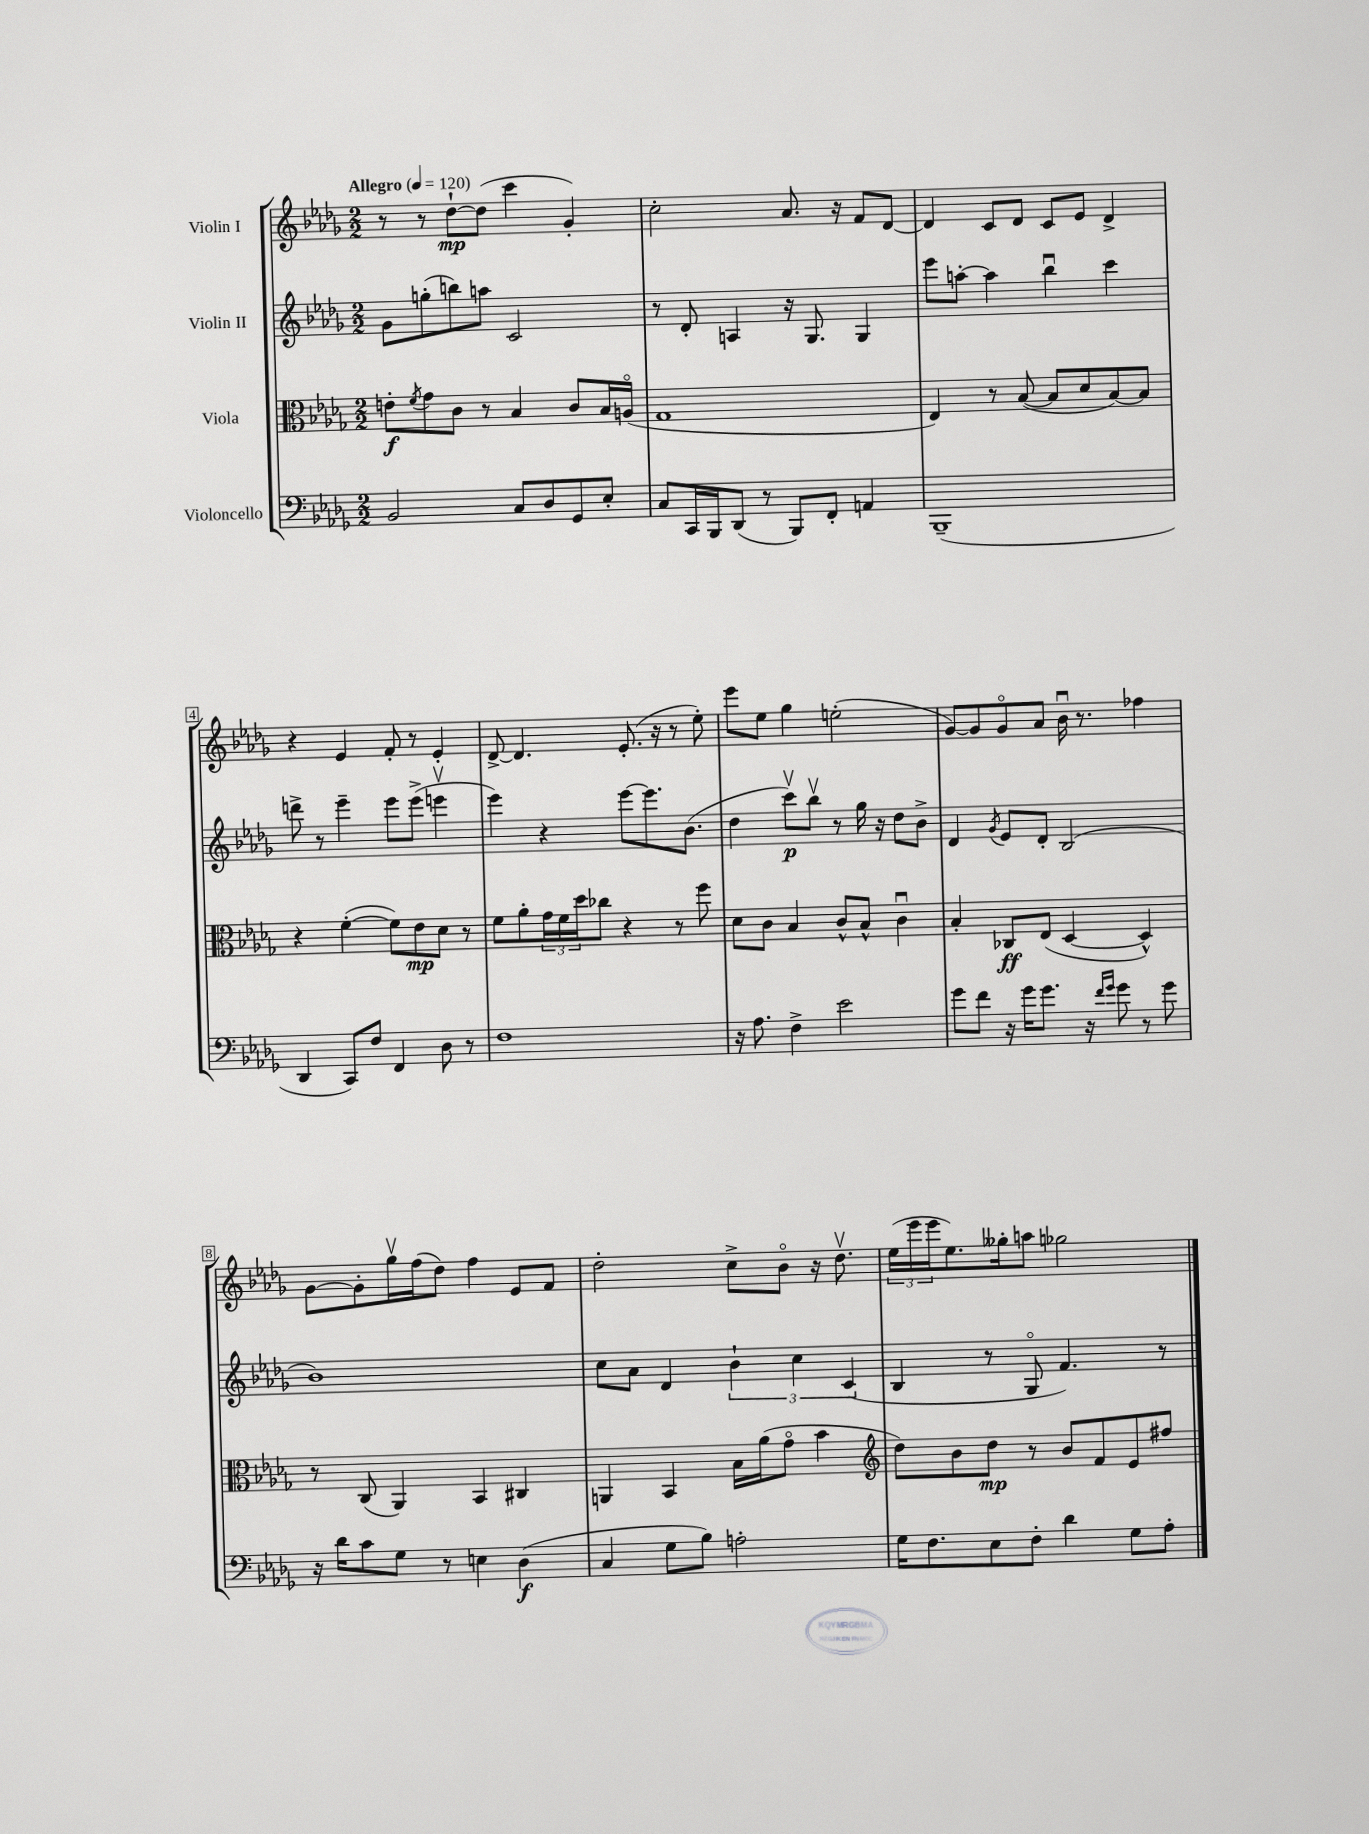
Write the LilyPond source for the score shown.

<<
\new StaffGroup <<
\new Staff = "s0" \with { instrumentName = "Violin I" } {
    \clef treble \key des \major \numericTimeSignature \time 2/2 \tempo "Allegro" 4 = 120
    r8 r8 des''8~-!\mp des''8( c'''4 ges'4-.) |
    c''2-. aes'8. r16 f'8 des'8~ |
    des'4 c'8 des'8 c'8 ees'8 des'4-> |
    r4 ees'4 f'8-. r8 ees'4-. |
    des'8~-> des'4. ees'8.-.( r16 r8 ees''8-.) |
    ees'''8 ees''8 ges''4 e''2-.( |
    ges'8~) ges'8 ges'8\flageolet aes'8 bes'16\downbow r8. fes''4 |
    ges'8~ ges'8-. ges''16\upbow f''16( des''8) f''4 ees'8 f'8 |
    des''2-. c''8-> bes'8\flageolet r16 des''8.\upbow |
    \tuplet 3/2 { ees''16( ees'''16 ees'''16 } ees''8.) geses''16-. a''8 ges''2 \bar "|." |
}
\new Staff = "s1" \with { instrumentName = "Violin II" } {
    \clef treble \key des \major \numericTimeSignature \time 2/2
    ges'8 g''8-.( b''8) a''8 c'2 |
    r8 des'8-. a4 r16 ges8. ges4 |
    ees'''8 a''8~-. a''4 bes''4\downbow c'''4 |
    d'''8-> r8 ees'''4-- ees'''8 ees'''8->( e'''4\upbow |
    ees'''4) r4 ees'''8~ ees'''8. bes'8.( |
    des''4 c'''8\upbow\p) bes''8\upbow r8 ges''16 r16 des''8 bes'8-> |
    des'4 \acciaccatura { ges'8 } ees'8 des'8-. bes2( |
    bes'1) |
    c''8 aes'8 des'4 \tuplet 3/2 { bes'4-! c''4 c'4( } |
    bes4 r8 ges8\flageolet f'4.) r8 \bar "|." |
}
\new Staff = "s2" \with { instrumentName = "Viola" } {
    \clef alto \key des \major \numericTimeSignature \time 2/2
    e'8-.\f \acciaccatura { f'8 } ges'8 c'8 r8 bes4 c'8 bes16 a16\flageolet( |
    ges1 |
    ees4) r8 bes8~( bes8 des'8 bes8~) bes8 |
    r4 f'4~-.( f'8) ees'8\mp des'8 r8 |
    f'8 aes'8-. \tuplet 3/2 { ges'16 f'16 des''16 } ces''8 r4 r8 f''8 |
    des'8 c'8 bes4 c'8-^ bes8-^ c'4\downbow |
    bes4-. ces8\ff ees8( des4~ des4-^) |
    r8 c8( aes,4) bes,4 cis4 |
    a,4 bes,4 bes16 aes'16( ges'8\flageolet bes'4 |
    \clef treble des''8) bes'8 des''8\mp r8 bes'8 f'8 ees'8 fis''8 \bar "|." |
}
\new Staff = "s3" \with { instrumentName = "Violoncello" } {
    \clef bass \key des \major \numericTimeSignature \time 2/2
    bes,2 c8 des8 ges,8 ees8-. |
    c8 c,16 bes,,16 des,8( r8 bes,,8) f,8-. a,4 |
    bes,,1--( |
    des,4 c,8) f8 f,4 des8 r8 |
    f1 |
    r16 aes8. f4-> ees'2 |
    ges'8 f'8 r16 ges'16 ges'8. r16 \grace { f'16 ges'16 } ges'8 r8 ges'8 |
    r16 des'16 c'8 ges8 r8 e4 des4\f( |
    c4 ges8 bes8) a2-. |
    ges16 f8. ees8 f8-. des'4 ges8 aes8-. \bar "|." |
}
>>
>>
\layout { \context { \Score \override BarNumber.stencil = #(make-stencil-boxer 0.1 0.3 ly:text-interface::print) } }
